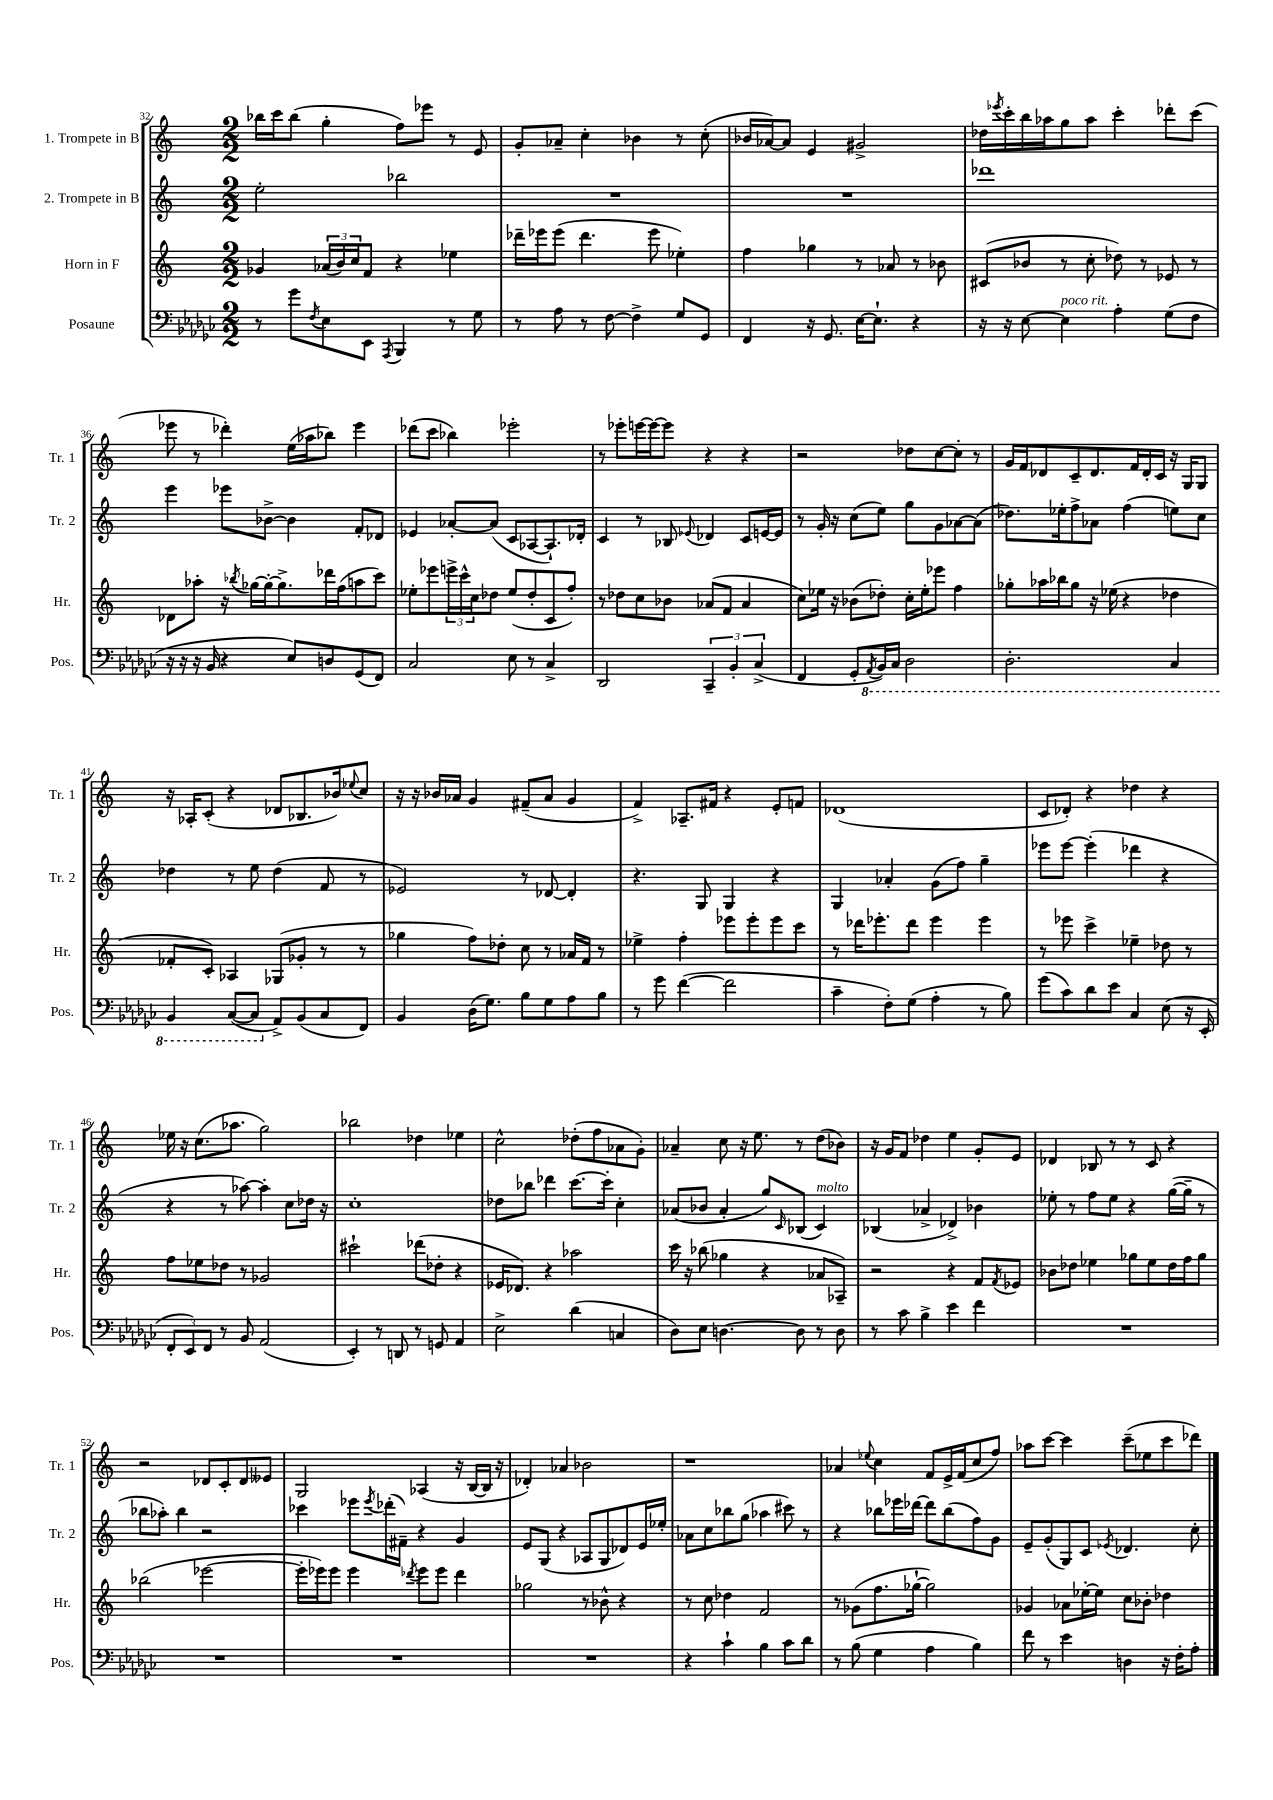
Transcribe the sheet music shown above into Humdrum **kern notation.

**kern	**kern	**kern	**kern
*staff4	*staff3	*staff2	*staff1
*clefF4	*clefG2	*clefG2	*clefG2
*k[b-e-a-d-g-c-]	*k[]	*k[]	*k[]
*M2/2	*M2/2	*M2/2	*M2/2
8r	4g-	2ee'	16bb-
.	.	.	16ccc
8g-	.	.	(8bb-
8qF	.	.	.
8E-	(24a-	.	4gg'
.	24b)	.	.
.	24cc	.	.
8EE-	8f	.	.
8qAAA-	.	.	.
4BBB-	4r	2bb-	8ff)
.	.	.	8eee-
8r	4ee-	.	8r
8G-	.	.	8e
=	=	=	=
8r	16ddd-~	1r	8g'
.	16eee-	.	.
8A-	(8eee-	.	8a-~
8r	4.ddd-	.	4cc'
[8F	.	.	.
4F^]	.	.	4b-
.	8eee-	.	.
8G-	4ee-')	.	8r
8GG-	.	.	(8cc'
=	=	=	=
4FF	4ff	1r	16b-
.	.	.	[16a-)
.	.	.	8a-]
16r	4gg-	.	4e
8.GG-	.	.	.
[16E-	8r	.	2g#^
8.E-`]	.	.	.
.	8a-	.	.
4r	8r	.	.
.	8b-	.	.
=	=	=	=
16r	(8c#	1ddd-	16dd-
.	.	.	8qeee-
16r	.	.	16ccc'
[8E-	8b-	.	16bb
.	.	.	16aa-
4E-]	8r	.	8gg
.	8cc'	.	8aa-
4A-'	8dd-)	.	4ccc'
.	8r	.	.
(8G-	8e-	.	8ddd-'
8F	8r	.	(8ccc
=	=	=	=
16r	8d-	4eee	8eee-
16r	.	.	.
16r	8aa-'	.	8r
16BB-	.	.	.
4r	16r	8eee-	4ddd-')
.	8qbb-	.	.
.	[16gg-	.	.
.	16gg-'_	[8b-^	.
.	8.gg-^]	.	.
8E-)	.	4b-]	(16ee
.	.	.	16aa-
8D	16ddd-	.	8bb-)
.	(16ff	.	.
(8GG-	8aa	8f'	4eee-
8FF)	8ccc)	8d-	.
=	=	=	=
2C-	8ee-'	4e-	(8ddd-
.	8eee-	.	8ccc
.	24eee^	[8a-'	4bb-)
.	24ccc^^	.	.
.	24cc	.	.
.	8dd-	(8a-]	.
8E-	(8ee-	8c	2eee-'
8r	8dd-'	[8A-	.
4C-^	8c	8.A-`])	.
.	8ff')	.	.
.	.	16d-'	.
=	=	=	=
2DD-	8r	4c	8r
.	8dd-	.	8eee-'
.	8cc	8r	[16eee
.	.	.	16eee_
.	8b-	8B-	8eee]
.	.	8qqe-	.
6CC-~	(8a-	4d-	4r
.	8f	.	.
6BB-'	.	.	.
.	4a-	8c	4r
(6C-^	.	.	.
.	.	[16e	.
.	.	16e]	.
=	=	=	=
4FF	8cc)	8r	2r
.	16ee-	16g'	.
.	16r	16r	.
8GG-'	(8b-	(8cc	.
8qAAA-	.	.	.
16BBB-)	8dd-')	8ee)	.
16CC-	.	.	.
2DD-	16cc'	8gg	8dd-
.	16ee-'	.	.
.	8eee-	8g	[8cc
.	4ff	[8a-	8cc']
.	.	(8a-]	8r
=	=	=	=
2.DD-'	8gg-'	8.dd-)	16g
.	.	.	16f
.	16aa-	.	8d-
.	16bb-	16ee-'	.
.	8gg-	8ff^	8c~
.	16r	8a-	8.d-
.	(16ee-	.	.
.	4r	(4ff	.
.	.	.	16f
.	.	.	16d-'
.	.	.	16c
4CC-	4dd-	8ee)	16r
.	.	.	16G
.	.	8cc	8G
=	=	=	=
4BBB-	8f-'	4dd-	16r
.	.	.	16A-'
.	8c')	.	(8c'
([8CC-	4A-	8r	4r
8CC-]	.	8ee	.
8AA-^)	(8G-	(4dd-	8d-
(8BB-	8g-'	.	8.B-
8C-	8r	8f	.
.	.	.	16b-)
.	.	.	8qqee-
8FF)	8r	8r	8cc
=	=	=	=
4BB-	4gg-	2e-)	16r
.	.	.	16r
.	.	.	16b-
.	.	.	16a-
(16D-	8ff)	.	4g
8.G-)	.	.	.
.	8dd-'	.	.
8B-	8cc	8r	(8f#~
8G-	8r	[8d-	8a-
8A-	16a-	4d-']	4g
.	16f	.	.
8B-	8r	.	.
=	=	=	=
8r	4ee-^	4.r	4f^)
8g-	.	.	.
([4f	4ff'	.	8.A-~
.	.	8G	.
.	.	.	16f#
2f]	8eee-	4G	4r
.	8eee-'	.	.
.	8eee-	4r	8e'
.	8ccc	.	8f
=	=	=	=
4c-~	8r	4G	(1d-
.	16ddd-	.	.
.	8.eee-'	.	.
8F')	.	4a-'	.
(8G-	8ddd-	.	.
4A-'	4eee-	(8g	.
.	.	8ff)	.
8r	4eee-	4gg~	.
8B-)	.	.	.
=	=	=	=
(8g-	8r	8eee-	8c
8c-)	8eee-	[8eee-	8d-')
8d-	4ccc^	(4eee-']	4r
8e-	.	.	.
4C-	4ee-~	4ddd-	4dd-
(8E-	8dd-	4r	4r
16r	8r	.	.
16EE-'	.	.	.
=	=	=	=
12FF'	8ff	4r	16ee-
.	.	.	16r
12EE-)	.	.	.
.	8ee-	.	(8.cc
12FF	.	.	.
8r	8dd-	8r	.
.	.	.	8.aa-
8BB-	8r	[8aa-)	.
(2AA-	2g-	4aa-']	2gg)
.	.	8cc	.
.	.	16dd-	.
.	.	16r	.
=	=	=	=
4EE-')	2ccc#`	1cc'	2bb-
8r	.	.	.
8DD	.	.	.
8r	(8ddd-	.	4dd-
8GG	8dd-'	.	.
4AA-	4r	.	4ee-
=	=	=	=
2E-^	16e-	8dd-	2cc^^
.	8.d-)	.	.
.	.	8bb-	.
.	4r	4ddd-	.
(4d-	2aa-	[8.ccc	(8dd-'
.	.	.	8ff
.	.	16ccc']	.
4C	.	4cc'	8a-
.	.	.	8g')
=	=	=	=
8D-)	16ccc	(8a-	4a-~
.	16r	.	.
8E-	(8bb-	8b-	.
[4.D	4gg-	4a-'	8cc
.	.	.	16r
.	.	.	8.ee
.	4r	8gg)	.
.	.	16qqc	.
8D]	.	(8B-	8r
8r	8a-	4c)	(8dd
8D	8A-~)	.	8b-)
=	=	=	=
8r	2r	(4B-	16r
.	.	.	16g
8c-	.	.	8f
4B-^	.	4a-^	4dd-
4e-	4r	4d-^)	4ee
4f	8f	4b-	8g'
.	8qf	.	.
.	8e-	.	8e
=	=	=	=
1r	8b-	8ee-'	4d-
.	8dd-	8r	.
.	4ee-	8ff	8B-
.	.	8ee-	8r
.	8gg-	4r	8r
.	8ee-	.	8c
.	16dd-	([16gg	4r
.	16ff	16gg~]	.
.	8gg-	8r	.
=	=	=	=
1r	(2bb-	8bb-	2r
.	.	8aa-')	.
.	.	4bb-	.
.	[2eee-	2r	8d-
.	.	.	8c'
.	.	.	8d-
.	.	.	8e--
=	=	=	=
1r	16eee-']	4ccc-	2G
.	16eee-)	.	.
.	8eee-	.	.
.	4eee-	8eee-	.
.	.	8qeee-	.
.	.	(16ddd-'	.
.	.	16f#~)	.
.	8qddd-	.	.
.	8eee-	4r	(4A-
.	8eee-	.	.
.	4ddd-	4g	16r
.	.	.	[16B
.	.	.	16B]
.	.	.	16r
=	=	=	=
1r	2gg-	8e	4d-')
.	.	(8G	.
.	.	4r	4a-
.	8r	8A-	2b-
.	8b-^^	8G	.
.	4r	8d-)	.
.	.	16e	.
.	.	16ee-'	.
=	=	=	=
4r	8r	8a-	1r
.	8cc	8cc	.
4c-`	4dd-	8bb-	.
.	.	(8gg	.
4B-	2f	4aa-	.
8c-	.	8ccc#)	.
8d-	.	8r	.
=	=	=	=
8r	8r	4r	4a-
(8B-	(8g-	.	.
.	.	.	8qqee-
4G-	8.ff	8bb-	4cc
.	.	16eee-	.
.	[16gg-`	[16ddd-	.
4A-	2gg-])	8ddd-]	8f
.	.	(8bb-	16e^
.	.	.	(16f
4B-)	.	8ff)	8cc
.	.	8g	8ff)
=	=	=	=
8f	4g-	8e~	8aa-
8r	.	(8g'	[8ccc
4e-	8a-	8G)	4ccc]
.	[16ee-'	8c	.
.	16ee-]	.	.
.	.	8qe-	.
4D	8cc	4.d-	(8ccc~
.	8b-'	.	8ee-
16r	4dd-	.	8ccc
16F'	.	.	.
8A-'	.	8cc'	8ddd-)
==	==	==	==
*-	*-	*-	*-
